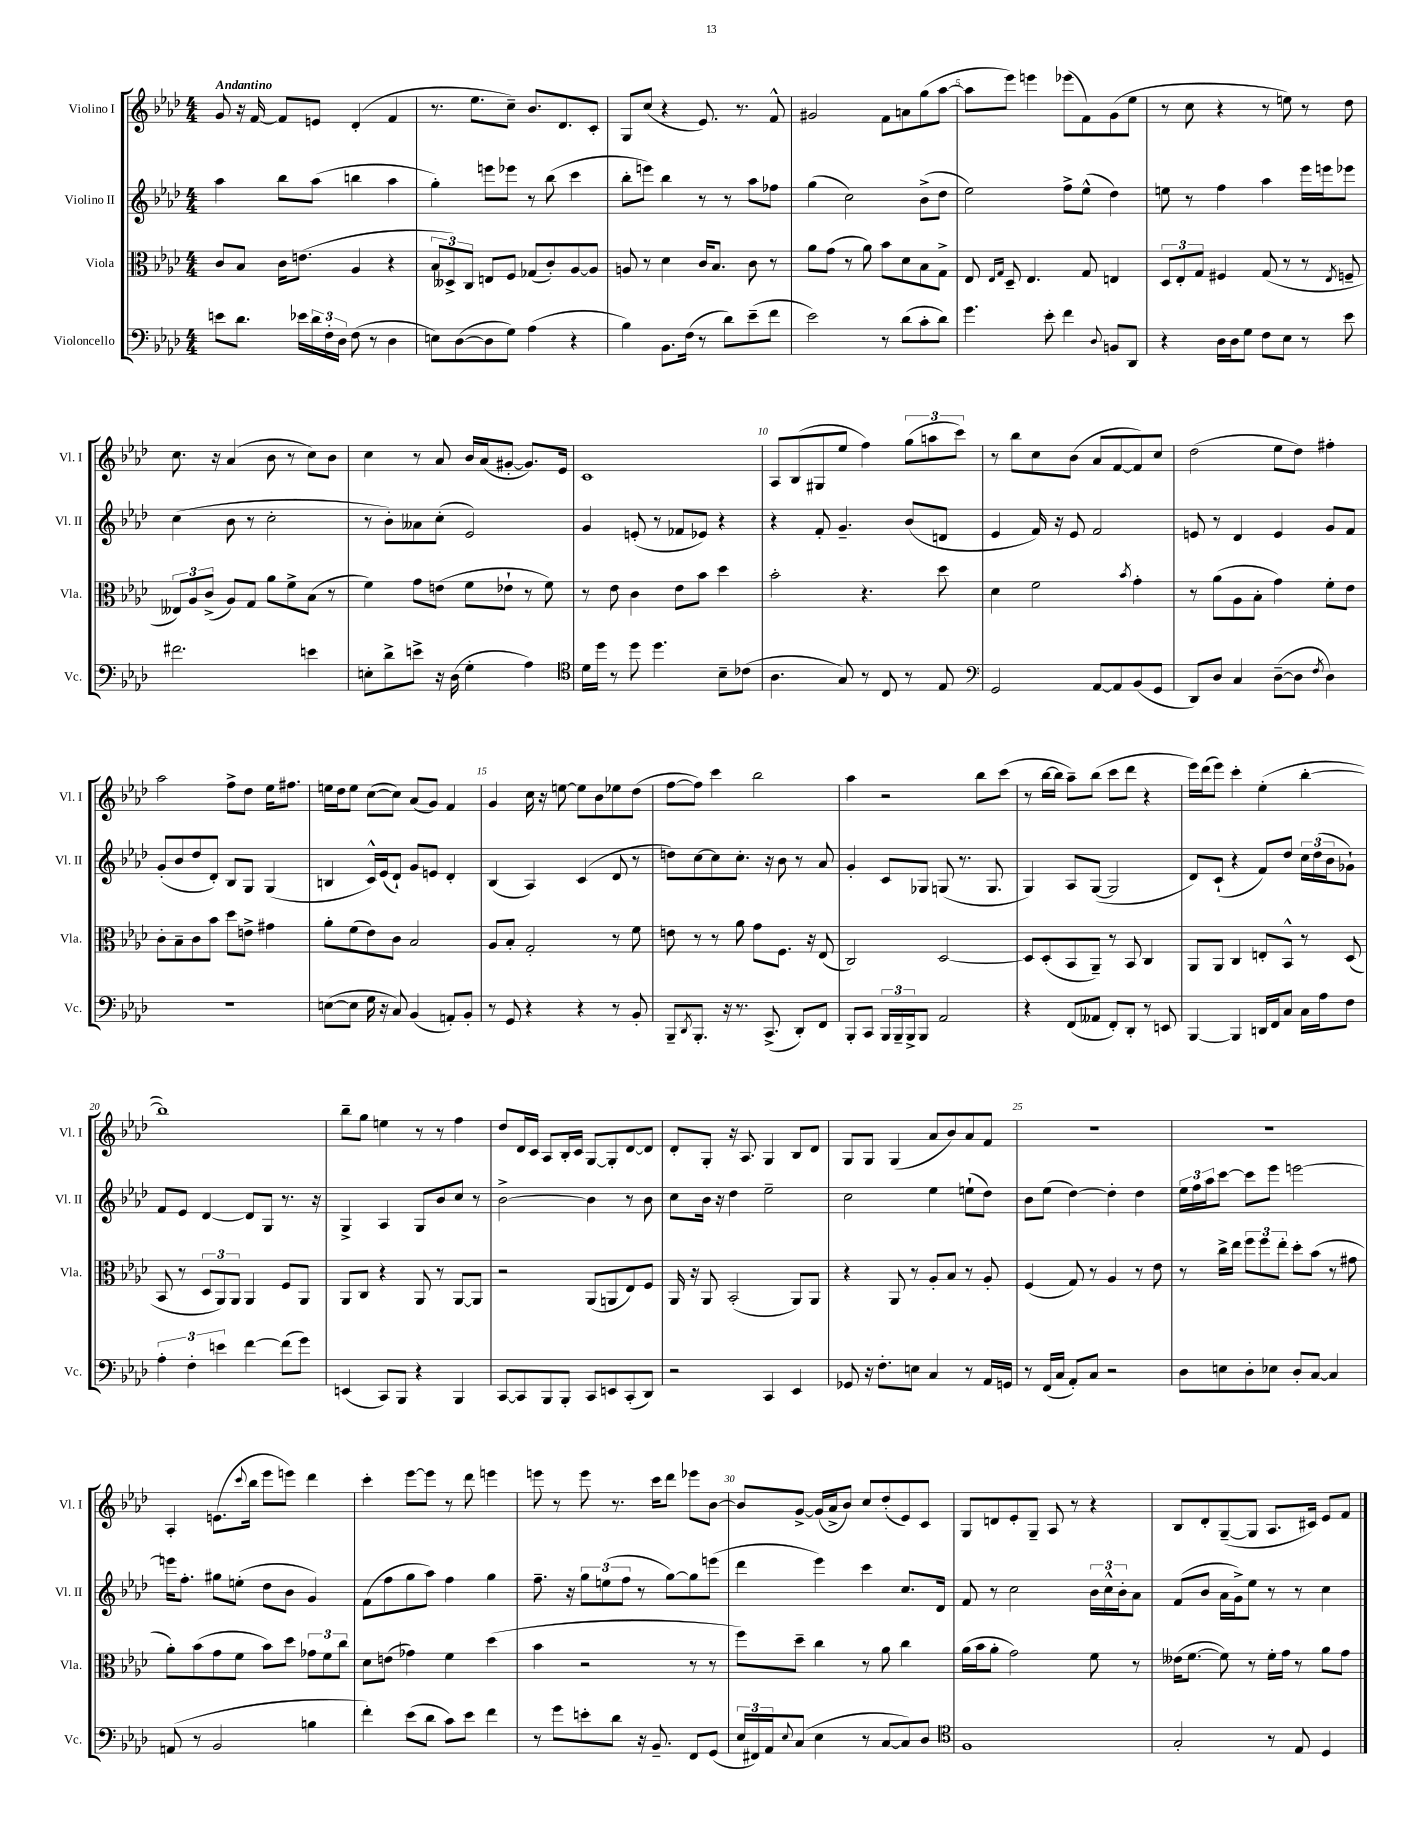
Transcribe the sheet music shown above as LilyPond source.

<<
\new StaffGroup <<
\new Staff = "s0" \with { instrumentName = "Violino I" shortInstrumentName = "Vl. I" } {
    \clef treble \key aes \major \numericTimeSignature \time 4/4 \tempo "Andantino"
    g'8 r16 f'16~ f'8 e'8 des'4-.( f'4 |
    r8. ees''8. c''8--) bes'8. des'8. c'8-. |
    g8 c''8( r4 ees'8.) r8. f'8-^ |
    gis'2 f'8 a'8 g''8( aes''8~ |
    aes''8 ees'''8) e'''4 ees'''8( f'8) g'8( ees''8 |
    r8 c''8 r4 r8 e''8) r8 des''8 |
    c''8. r16 aes'4( bes'8 r8 c''8) bes'8 |
    c''4 r8 aes'8 bes'16 aes'16( gis'8~-. gis'8.) ees'16 |
    c'1 |
    aes8 bes8( gis8 ees''8 f''4) \tuplet 3/2 { g''8( a''8 c'''8) } |
    r8 bes''8 c''8 bes'8( aes'8 f'8~ f'8) c''8 |
    des''2( ees''8 des''8) fis''4-. |
    aes''2 f''8-> des''8 ees''16 fis''8. |
    e''16 des''16 e''8 c''8~( c''8) aes'8( g'8) f'4 |
    g'4 c''16 r16 e''8~ e''8 bes'8 ees''8 des''8( |
    f''8~ f''8) c'''4 bes''2 |
    aes''4 r2 bes''8 c'''8( |
    r8 bes''16~ bes''16 aes''8--) bes''8( c'''8 des'''8 r4 |
    ees'''16) des'''16( ees'''8) c'''4-. ees''4-.( bes''4~-. |
    bes''1) |
    bes''8-- g''8 e''4 r8 r8 f''4 |
    des''8 des'16 c'16 aes8 bes16-. c'16 g8~ g8-. des'8~ des'8 |
    des'8-. g8-. r16 aes8. g4 bes8 des'8 |
    g8 g8 g4( aes'8 bes'8) aes'8 f'8 |
    r1 |
    R1 |
    aes4-. e'8.( \appoggiatura { c'''8 } bes''16 ees'''8 e'''8) des'''4 |
    c'''4-. ees'''8~ ees'''8 r8 des'''8 e'''4 |
    e'''8 r8 e'''8 r8. c'''16 des'''8 ees'''8 bes'8~ |
    bes'8 g'8~-> g'16( aes'16-> bes'8) c''8 des''8-.( ees'8) c'8 |
    g8 d'8 ees'8-. g8-- aes8 r8 r4 |
    bes8 des'8-. g8~--( g8 aes8. cis'16) ees'8 f'8 \bar "|." |
}
\new Staff = "s1" \with { instrumentName = "Violino II" shortInstrumentName = "Vl. II" } {
    \clef treble \key aes \major \numericTimeSignature \time 4/4
    aes''4 bes''8 aes''8( b''4 aes''4 |
    g''4-.) e'''8 ees'''8 r8 bes''8( c'''4 |
    bes''8-. e'''8) bes''4 r8 r8 aes''8 fes''8 |
    g''4( c''2) bes'8->( des''8 |
    ees''2) f''8-> ees''8-^( des''4) |
    e''8 r8 f''4 aes''4 ees'''16 e'''16 ees'''8 |
    c''4( bes'8 r8 c''2-. |
    r8 bes'8-.) aeses'8 c''8-.( ees'2) |
    g'4 e'8-.( r8 fes'8 ees'8) r4 |
    r4 f'8-. g'4.-- bes'8( d'8 |
    ees'4 f'16) r16 ees'8 f'2 |
    e'8 r8 des'4 e'4 g'8 f'8 |
    g'8-.( bes'8 des''8 des'8-.) bes8 g8 g4( |
    b4 c'16-^) ees'16( des'8-!) g'8 e'8 des'4-. |
    bes4( aes4) c'4( des'8 r8 |
    d''8) c''8~ c''8 c''8.-. r16 bes'8 r8 aes'8 |
    g'4-. c'8 ges8 g8( r8. g8. |
    g4) aes8 g8~( g2 |
    des'8) c'8-!( r4 f'8) des''8 \tuplet 3/2 { c''16 des''16( bes'16 } ges'8-!) |
    f'8 ees'8 des'4~ des'8 g8 r8. r16 |
    g4-> aes4 g8 bes'8 c''8 r8 |
    bes'2~-> bes'4 r8 bes'8 |
    c''8 bes'16 r16 des''4 ees''2-- |
    c''2 ees''4 e''8-!( des''8) |
    bes'8 ees''8( des''4~) des''4-. des''4 |
    \tuplet 3/2 { ees''16 f''16 aes''16 } c'''8~ c'''8 ees'''8 e'''2~ |
    e'''16 f''8.-. gis''8 e''8-.( des''8 bes'8 g'4) |
    f'8( f''8 g''8 aes''8) f''4 g''4 |
    f''8.-- r16 \tuplet 3/2 { g''8 e''8( f''8 } r8 g''8~) g''8 e'''8( |
    des'''4 ees'''4) c'''4 c''8. des'16 |
    f'8 r8 c''2 \tuplet 3/2 { bes'16 c''16-^ bes'16-. } aes'8 |
    f'8( bes'8 aes'16 g'16->) ees''8 r8 r8 c''4 \bar "|." |
}
\new Staff = "s2" \with { instrumentName = "Viola" shortInstrumentName = "Vla." } {
    \clef alto \key aes \major \numericTimeSignature \time 4/4
    c'8 bes8 c'16 e'8.( aes4 r4 |
    \tuplet 3/2 { bes8 deses8->) c8 } e8 f8 ges8( c'8-.) aes8~ aes8 |
    a8 r8 des'4 c'16 bes8. c'8 r8 |
    aes'8 g'8( r8 aes'8) bes'8 des'8 bes8 g8-> |
    ees8 \grace { ees16 g16 } des8-- ees4. g8 e4 |
    \tuplet 3/2 { des8 ees8-. g8 } fis4 g8( r8 r8 \acciaccatura { ees8 } f8-- |
    \tuplet 3/2 { eeses8) aes8 c'8->( } aes8) g8 aes'8 f'8-> bes8( r8 |
    f'4) g'8 e'8( f'8 ees'8-! r8 f'8) |
    r8 ees'8 c'4 ees'8 bes'8 des''4 |
    bes'2-. r4. des''8 |
    des'4 f'2 \acciaccatura { bes'8 } g'4-. |
    r8 aes'8( aes8 bes8-. g'4) f'8-. ees'8 |
    c'8-. bes8-- c'8 bes'8 des''8 e'8-> gis'4 |
    aes'8-. f'8( ees'8) c'8 bes2 |
    aes8 bes8-. g2-. r8 f'8 |
    e'8 r8 r8 aes'8 g'8 f8. r16 ees8( |
    c2) des2~ |
    des8 des8-.( bes,8 aes,8--) r8 bes,8 c4 |
    aes,8 aes,8 c4 e8-. bes,8-^ r8 des8( |
    bes,8 r8 \tuplet 3/2 { des8 aes,8) aes,8 } aes,4 f8 aes,8 |
    aes,8 c8 r4 aes,8 r8 aes,8~ aes,8 |
    r2 aes,8( a,8 ees8) f8 |
    aes,16 r16 aes,8 bes,2-.( aes,8) aes,8 |
    r4 aes,8 r8 aes8-. bes8 r8 aes8-. |
    f4( g8) r8 aes4 r8 ees'8 |
    r8 c''16-> ees''16 \tuplet 3/2 { f''8 f''8 ees''8-. } des''8-. bes'8( r8 gis'8 |
    aes'8-.) bes'8( g'8 f'8 bes'8) des''8 \tuplet 3/2 { ges'8 f'8 c''8 } |
    des'8 e'8( ges'4) f'4 des''4( |
    bes'4 r2 r8 r8 |
    f''8) des''8-- c''4 r8 aes'8 c''4 |
    aes'16( bes'16 aes'8-. g'2) f'8 r8 |
    eeses'16( f'8.~ f'8) r8 f'16-. g'16 r8 aes'8 g'8 \bar "|." |
}
\new Staff = "s3" \with { instrumentName = "Violoncello" shortInstrumentName = "Vc." } {
    \clef bass \key aes \major \numericTimeSignature \time 4/4
    e'8 des'8. ees'16 \tuplet 3/2 { des'16 f16-. des16 } f8( r8 des4 |
    e8) des8~( des8 g8) aes4( r4 |
    bes4) bes,8. f16( r8 des'8) ees'8--( f'8 |
    ees'2) r8 des'8( c'8-. des'8) |
    g'4. ees'8-. f'4 \appoggiatura { des8 } b,8 des,8 |
    r4 des16 des16 g8 f8 ees8 r8 ees'8 |
    fis'2. e'4 |
    e8-. des'8-> e'8-> r16 des16( g4-. aes4) |
    \clef tenor des'16 des''16 r8 des''8 des''4. bes8-- ces'8( |
    aes4. g8) r8 c8 r8 ees8 |
    \clef bass g,2 aes,8~ aes,8 bes,8( g,8 |
    des,8) des8 c4 des8~--( des8 \acciaccatura { f8 } des4) |
    R1 |
    e8~( e8 g16 r16 c8) bes,4( a,8-.) bes,8-. |
    r8 g,8 r4 r4 r8 bes,8-. |
    bes,,8-- \acciaccatura { des,8 } bes,,8.-. r16 r8. c,8.->( des,8-.) f,8 |
    bes,,8-. c,8 \tuplet 3/2 { bes,,16 bes,,16-- bes,,16-> } bes,,8 aes,2 |
    r4 f,8( aeses,8 f,8-.) des,8-. r8 e,8 |
    bes,,4~ bes,,4 d,16 f,16 c8 c16 aes16 f8 |
    \tuplet 3/2 { aes4-. f4-. e'4 } f'4~ f'8( g'8) |
    e,4( c,8) bes,,8 r4 bes,,4 |
    c,8~ c,8 bes,,8 bes,,8-. c,8 e,8 c,8-.( des,8) |
    r2 c,4 ees,4 |
    ges,8 r16 f8.-. e8 c4 r8 aes,16 g,16 |
    r8 f,16( c16 aes,8-.) c8 r2 |
    des8 e8 des8-. ees8 des8-. c8~ c4 |
    a,8( r8 bes,2 b4 |
    f'4-.) ees'8( des'8 c'8) ees'8 f'4 |
    r8 g'8 e'8-. des'8 r16 bes,8.-- f,8 g,8( |
    \tuplet 3/2 { ees16 fis,16) aes,16 } \appoggiatura { ees8 } c8( ees4 r8 c8~ c8) des8 |
    \clef tenor f1 |
    g2-. r8 ees8 des4 \bar "|." |
}
>>
>>
\layout { \context { \Score \override BarNumber.break-visibility = ##(#f #t #t) barNumberVisibility = #(every-nth-bar-number-visible 5) } }
